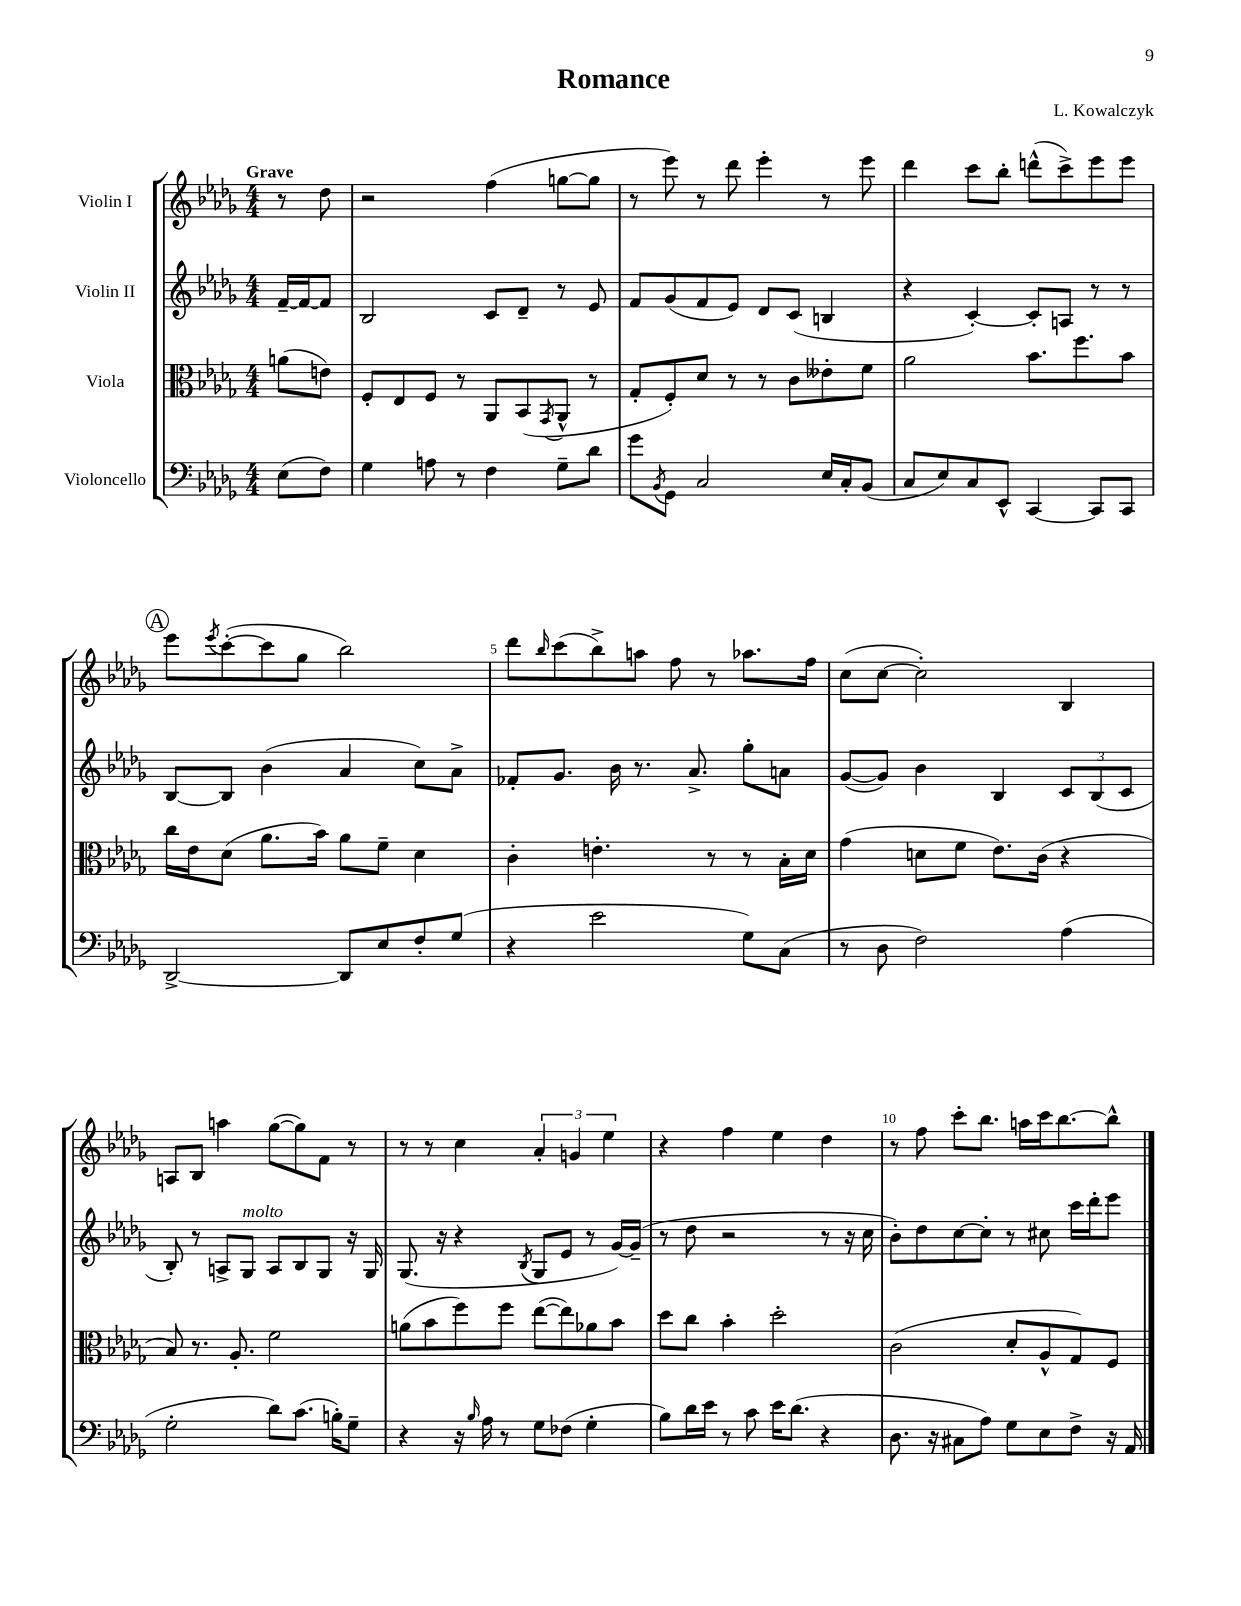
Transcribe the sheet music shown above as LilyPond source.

\header { title = "Romance" composer = "L. Kowalczyk" }
<<
\new StaffGroup <<
\new Staff = "s0" \with { instrumentName = "Violin I" } {
    \clef treble \key des \major \numericTimeSignature \time 4/4 \partial 4 \tempo "Grave"
    r8 des''8 |
    r2 f''4( g''8~ g''8 |
    r8 ees'''8) r8 des'''8 ees'''4-. r8 ees'''8 |
    des'''4 c'''8 bes''8-. d'''8-^( c'''8->) ees'''8 ees'''8 |
    \mark \markup { \circle "A" } ees'''8 \acciaccatura { ees'''8 } c'''8~-.( c'''8 ges''8 bes''2) |
    des'''8 \grace { bes''16 } c'''8( bes''8->) a''8 f''8 r8 aes''8. f''16 |
    c''8( c''8~ c''2-.) bes4 |
    a8 bes8 a''4 ges''8~( ges''8) f'8 r8 |
    r8 r8 c''4 \tuplet 3/2 { aes'4-. g'4 ees''4 } |
    r4 f''4 ees''4 des''4 |
    r8 f''8 c'''8-. bes''8. a''16 c'''16 bes''8.~ bes''8-^ \bar "|." |
}
\new Staff = "s1" \with { instrumentName = "Violin II" } {
    \clef treble \key des \major \numericTimeSignature \time 4/4 \partial 4
    f'16~-- f'16~ f'8 |
    bes2 c'8 des'8-- r8 ees'8 |
    f'8 ges'8( f'8 ees'8) des'8 c'8( b4 |
    r4 c'4~-.) c'8-. a8 r8 r8 |
    \mark \markup { \circle "A" } bes8~ bes8 bes'4( aes'4 c''8) aes'8-> |
    fes'8-. ges'8. bes'16 r8. aes'8.-> ges''8-. a'8 |
    ges'8~( ges'8) bes'4 bes4 \tuplet 3/2 { c'8 bes8( c'8 } |
    bes8-.) r8 a8-> ges8^\markup { \italic "molto" } a8 bes8 ges8 r16 ges16 |
    ges8.( r16 r4 \acciaccatura { bes8 } ges8 ees'8 r8 ges'16~) ges'16--( |
    r8 des''8 r2 r8 r16 c''16 |
    bes'8-.) des''8 c''8~ c''8-. r8 cis''8 c'''16 des'''16-. ees'''8 \bar "|." |
}
\new Staff = "s2" \with { instrumentName = "Viola" } {
    \clef alto \key des \major \numericTimeSignature \time 4/4 \partial 4
    a'8( e'8) |
    f8-. ees8 f8 r8 aes,8 bes,8( \acciaccatura { ges,8 } aes,8-^ r8 |
    ges8-. f8-.) des'8 r8 r8 c'8 eeses'8-. f'8 |
    aes'2 bes'8. f''8. bes'8 |
    \mark \markup { \circle "A" } c''16 ees'16 des'8( aes'8. bes'16) aes'8 f'8-- des'4 |
    c'4-. e'4.-. r8 r8 bes16-. des'16 |
    ges'4( d'8 f'8 ees'8.) c'16( r4 |
    bes8) r8. aes8.-. f'2 |
    a'8( bes'8 f''8) f''8 ees''8~( ees''8) aes'8 bes'8 |
    des''8 c''8 bes'4-. des''2-. |
    c'2( des'8-. aes8-^ ges8) f8 \bar "|." |
}
\new Staff = "s3" \with { instrumentName = "Violoncello" } {
    \clef bass \key des \major \numericTimeSignature \time 4/4 \partial 4
    ees8( f8) |
    ges4 a8 r8 f4 ges8-- des'8 |
    ges'8 \acciaccatura { bes,8 } ges,8 c2 ees16 c16-. bes,8( |
    c8 ees8) c8 ees,8-^ c,4~ c,8 c,8 |
    \mark \markup { \circle "A" } des,2~-> des,8 ees8 f8-. ges8( |
    r4 ees'2 ges8) c8( |
    r8 des8 f2) aes4( |
    ges2-. des'8) c'8.( b16-.) ges8-- |
    r4 r16 \grace { bes16 } aes16 r8 ges8 fes8( ges4-. |
    bes8) des'16 ees'16 r8 c'8 ees'16 des'8.( r4 |
    des8. r16 cis8 aes8) ges8 ees8 f8-> r16 aes,16 \bar "|." |
}
>>
>>
\layout { \context { \Score \override BarNumber.break-visibility = ##(#f #t #t) barNumberVisibility = #(every-nth-bar-number-visible 5) } }
